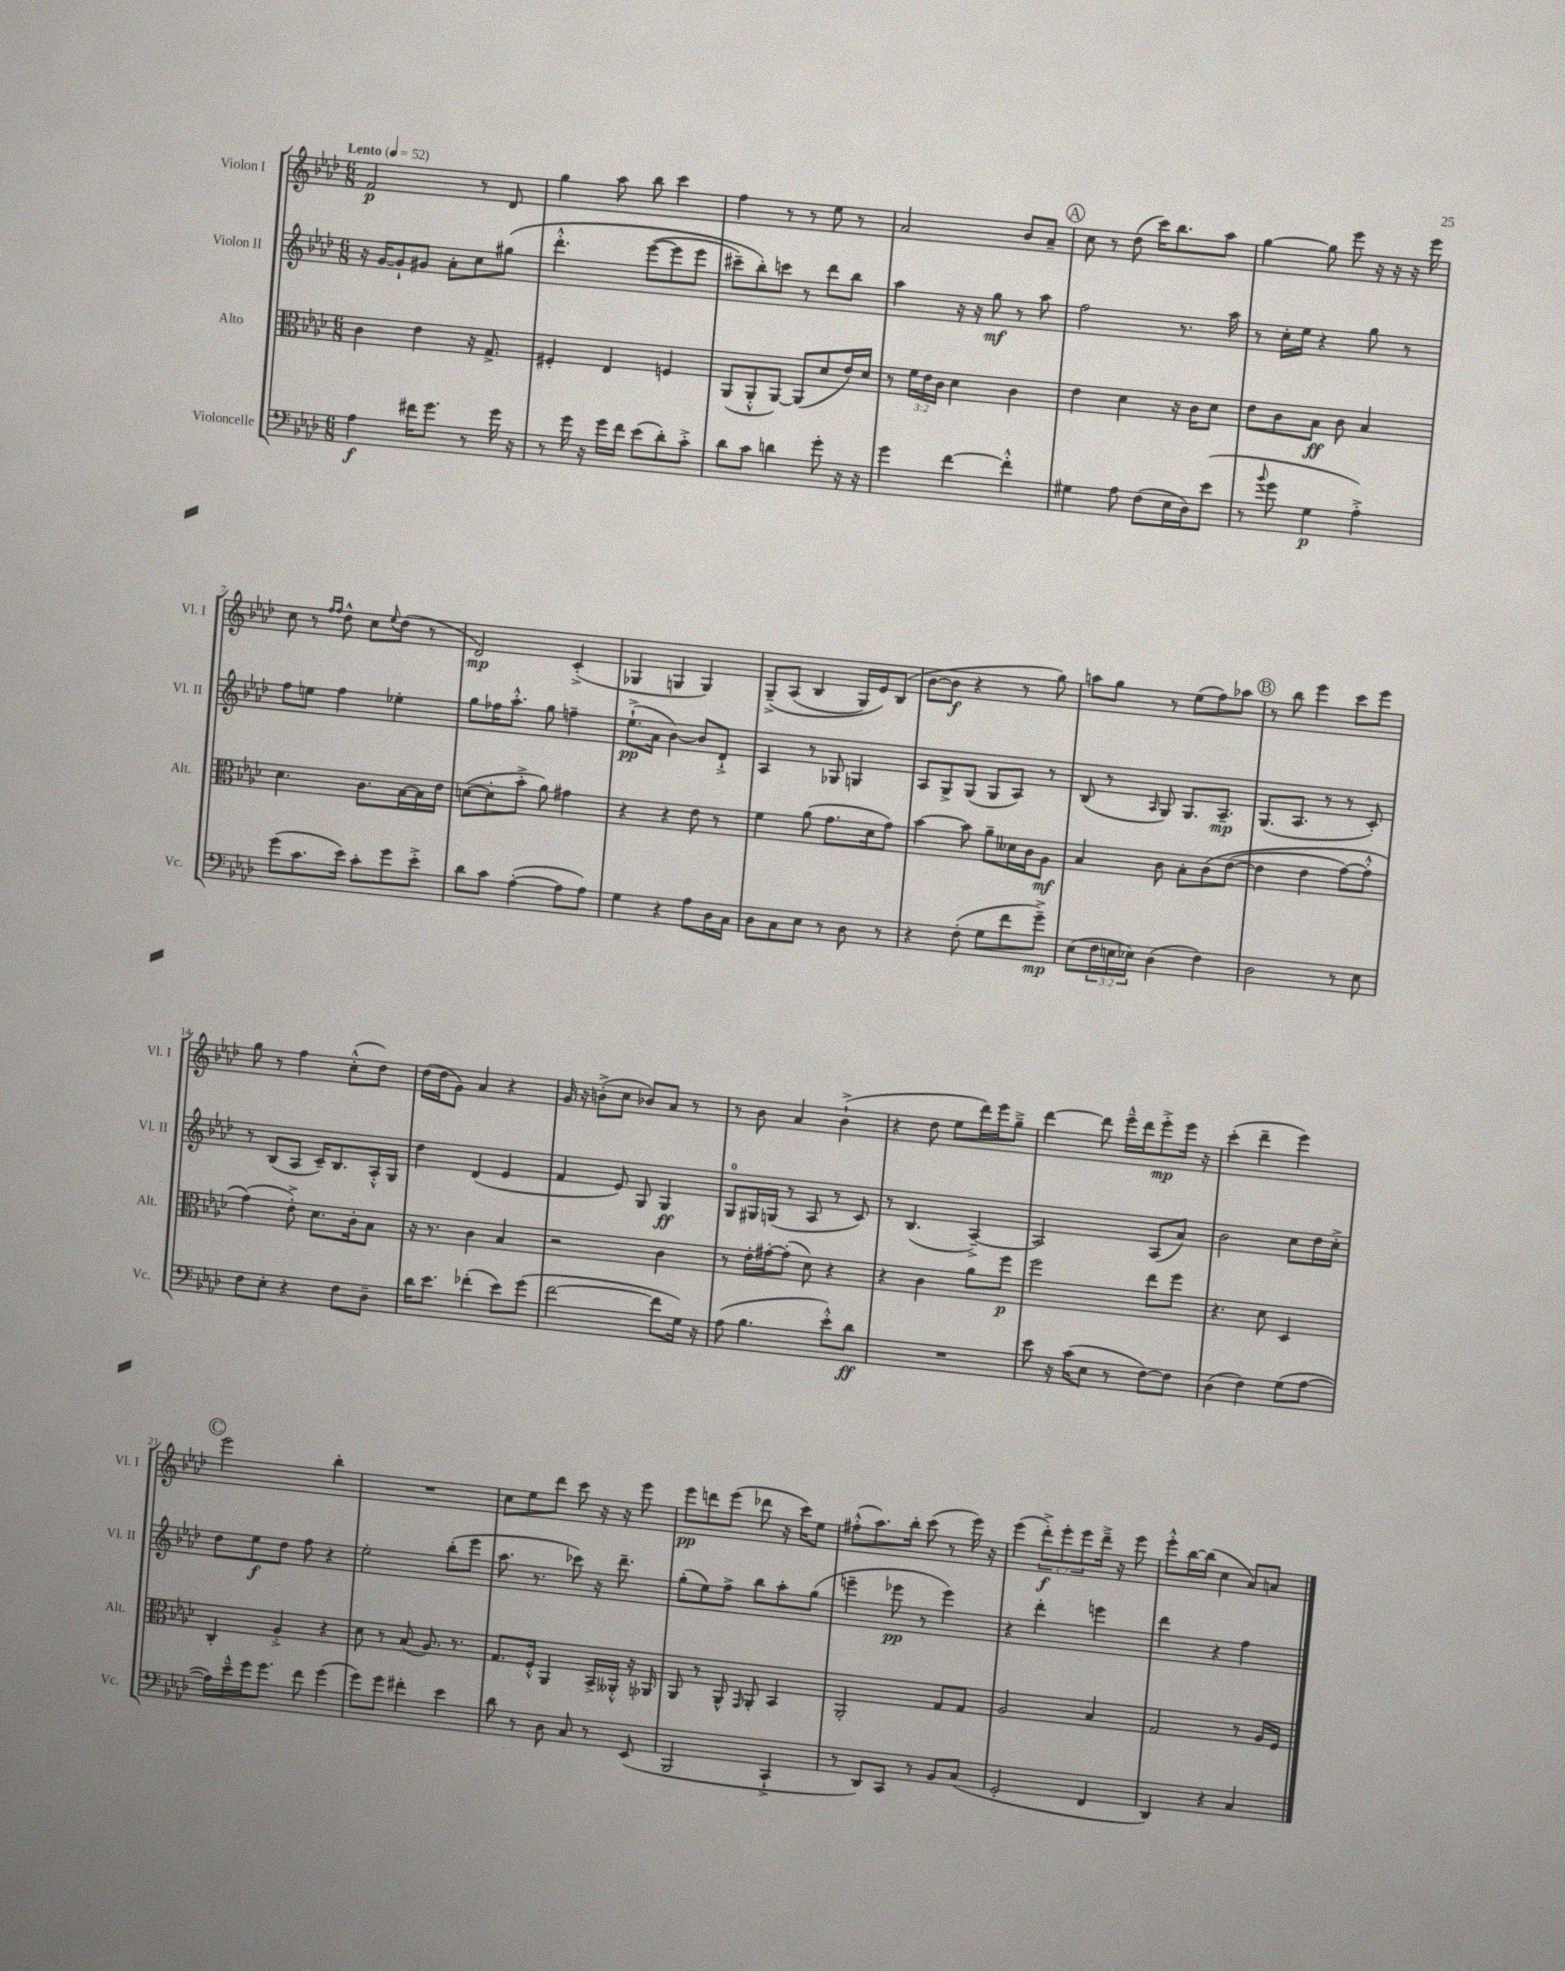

**kern	**dynam	**kern	**dynam	**kern	**dynam	**kern	**dynam
*part4	*part4	*part3	*part3	*part2	*part2	*part1	*part1
*staff4	*staff4	*staff3	*staff3	*staff2	*staff2	*staff1	*staff1
*I"Violoncelle	*	*I"Alto	*	*I"Violon II	*	*I"Violon I	*
*I'Vc.	*	*I'Alt.	*	*I'Vl. II	*	*I'Vl. I	*
*clefF4	*	*clefC3	*	*clefG2	*	*clefG2	*
*k[b-e-a-d-]	*	*k[b-e-a-d-]	*	*k[b-e-a-d-]	*	*k[b-e-a-d-]	*
*M6/8	*	*M6/8	*	*M6/8	*	*M6/8	*
*MM52	*	*MM52	*	*MM52	*	*MM52	*
=1	=1	=1	=1	=1	=1	=1	=1
!	!	!	!	!	!	!LO:TX:a:B:t=Lento	!
4A-\	f	4c\	.	16r	.	2f/	p
.	.	.	.	[16g/KL	.	.	.
.	.	.	.	8g`/]	.	.	.
16f#X\KL	.	4e-\	.	8g#X/J	.	.	.
8.g\J	.	.	.	.	.	.	.
.	.	.	.	8a-'\L	.	.	.
8r	.	16r	.	8cc\	.	8r	.
.	.	8.G^/	.	.	.	.	.
16g\	.	.	.	(8gg#X\J	.	8d-/	.
16r	.	.	.	.	.	.	.
=2	=2	=2	=2	=2	=2	=2	=2
8r	.	4F#X'/	.	4.ddd-'^^\	.	4gg\	.
16g\	.	.	.	.	.	.	.
16r	.	.	.	.	.	.	.
16g\LL	.	4E-/	.	.	.	8aa-\	.
16f\JJ	.	.	.	.	.	.	.
(8e-\L	.	.	.	([8eee-\L	.	8bb-\	.
8d-'\)	.	4Fn/	.	8eee-\]	.	4ccc\	.
8c'^\J	.	.	.	8eee-\J	.	.	.
=3	=3	=3	=3	=3	=3	=3	=3
8d-\L	.	(8AA-/L	.	8ccc#X~\L)	.	4ff\	.
8c\J	.	8AA-'^^/	.	8bb-'\)	.	.	.
4dn\	.	[8AA-/J)	.	8cccn\J	.	8r	.
.	.	(8AA-/L]	.	8r	.	8r	.
8g'\	.	8d-/	.	8ddd-\L	.	8ee-\	.
16r	.	16e-/L)	.	8bb-\J	.	8r	.
16r	.	16d-/JJ	.	.	.	.	.
=4	=4	=4	=4	=4	=4	=4	=4
4g\	.	8r	.	4aa-\	.	2a-/	.
.	.	24f\LL	.	.	.	.	.
.	.	24e-\	.	.	.	.	.
.	.	24c\JJ	.	.	.	.	.
[4f\	.	4d-\	.	16r	.	.	.
.	.	.	.	16r	.	.	.
.	.	.	.	8gg\	mf	.	.
4f'^^\]	.	4c\	.	8r	.	8b-/L	.
.	.	.	.	8aa-\	.	8a-~/J	.
!!LO:REH:place=s1:t=A
=5	=5	=5	=5	=5	=5	=5	=5
4G#X\	.	4e-\	.	2ff\	.	8cc\	.
.	.	.	.	.	.	8r	.
8A-\	.	4d-\	.	.	.	(8dd-\	.
(8F\L	.	.	.	.	.	16ccc\KL)	.
.	.	.	.	.	.	8.bb-\	.
16E-\L	.	16r	.	8.r	.	.	.
16D-\J)	.	16c\KL	.	.	.	.	.
(8e-\J	.	8d-\J	.	.	.	8aa-\J	.
.	.	.	.	16aa-\	.	.	.
=6	=6	=6	=6	=6	=6	=6	=6
8r	.	8e-\L	.	8r	.	[4gg\	.
8qqb-/	.	.	.	.	.	.	.
8g\	.	8c\	.	16cc'\LL	.	.	.
.	.	.	.	16ee-\JJ	.	.	.
4G\	p	8B-\J	ff	4r	.	8gg\]	.
.	.	8c\	.	.	.	8eee-\	.
4A-'^\)	.	4B-/	.	8gg\	.	16r	.
.	.	.	.	.	.	16r	.
.	.	.	.	8r	.	16r	.
.	.	.	.	.	.	16eee-\	.
!!LO:LB:g=z
=7	=7	=7	=7	=7	=7	=7	=7
(8g\L	.	4.d-\	.	8ff\L	.	8cc\	.
8.c\	.	.	.	8een\J	.	8r	.
.	.	.	.	.	.	16qqff/LL	.
.	.	.	.	.	.	16qqff/JJ	.
.	.	.	.	4ff\	.	8dd-^^\	.
16e-\Jk)	.	.	.	.	.	.	.
8c'\L	.	8.c\L	.	.	.	8cc\L	.
.	.	.	.	.	.	8qqee-/	.
8g\	.	.	.	4ee-X'\	.	(8dd-\J	.
.	.	[16B-\L	.	.	.	.	.
8e-'^\J	.	16B-\]	.	.	.	8r	.
.	.	16e-\JJ	.	.	.	.	.
=8	=8	=8	=8	=8	=8	=8	=8
8d-\L	.	([8dn\L	.	8gg\L	.	2d-/)	mp
8c\J	.	8d'\]	.	16ff-X\K	.	.	.
.	.	.	.	8.aa-'^^\J	.	.	.
([4A-'\	.	8b-'^\J	.	.	.	.	.
.	.	8a-\)	.	8gg\	.	.	.
8A-\L]	.	4g#X\	.	4ffn~\	.	(4c'^/	.
8A-\J)	.	.	.	.	.	.	.
=9	=9	=9	=9	=9	=9	=9	=9
4G\	.	4r	.	(8.ee-`^\L	pp	4G-X/	.
.	.	.	.	16a-\Jk	.	.	.
4r	.	4r	.	[4b-\)	.	4Gn/	.
8A-\L	.	8e-\	.	8b-/L]	.	4G/)	.
16D-\L	.	8r	.	8d-`^/J	.	.	.
16C\JJ	.	.	.	.	.	.	.
=10	=10	=10	=10	=10	=10	=10	=10
8D-\L	.	4f\	.	4A-/	.	(8G~^/L	.
8C\	.	.	.	.	.	(8A-/J	.
8E-\J	.	(8a-\	.	8r	.	4B-/	.
8r	.	8.g\L	.	8G-X/	.	.	.
8D-\	.	.	.	4Gn/	.	16G/LL)	.
.	.	16d-\k	.	.	.	16e-/J)	.
8r	.	8g\J)	.	.	.	(8B-/J	.
=11	=11	=11	=11	=11	=11	=11	=11
4r	.	[4b-\	.	8A-/L	.	[8b-\L	.
.	.	.	.	8G^/	.	8b-\J]	f
(8F'\	.	8b-\]	.	(8G/J	.	4r	.
8G\L	.	8a-~\L	.	8G/L	.	.	.
8f\	.	16d--X\L	.	8A-/J)	.	8r	.
.	.	16c\J	.	.	.	.	.
8g~^\J)	mp	8A-\J	mf	8r	.	8gg\)	.
=12	=12	=12	=12	=12	=12	=12	=12
(8E-\L	.	4B-/	.	(8B-/	.	8aan\L	.
24F\L	.	.	.	8r	.	8gg\J	.
24En\	.	.	.	.	.	.	.
24E-X\JJ)	.	.	.	.	.	.	.
.	.	.	.	16qqA-/	.	.	.
(4D-\	.	8c\	.	8G/)	.	8r	.
.	.	8B-'\L	.	8.G/L	.	(8ee-\L	.
4F\)	.	(8c\	.	.	.	8ff\)	.
.	.	.	.	8.A-~/J	mp	.	.
.	.	([8e-\J	.	.	.	8aa-X\J	.
!!LO:REH:place=s1:t=B
=13	=13	=13	=13	=13	=13	=13	=13
2D-\	.	4e-\]	.	(8.G/L	.	8r	.
.	.	.	.	.	.	8bb-\	.
.	.	.	.	8.A-/J	.	.	.
.	.	4e-\	.	.	.	4eee-\	.
.	.	.	.	8r	.	.	.
8r	.	[8g\L)	.	8r	.	8ccc\L	.
8E-\	.	8g'^^\J]	.	8c'/)	.	8eee-\J	.
!!LO:LB:g=z
=14	=14	=14	=14	=14	=14	=14	=14
8F\L	.	(4g\)	.	8r	.	8gg\	.
8E-'\J	.	.	.	(8B-/L	.	8r	.
4r	.	8e-'^\)	.	8A-/J	.	4ff\	.
.	.	8.d-\L	.	16c~/KL)	.	.	.
.	.	.	.	8.B-/	.	.	.
8F\L	.	.	.	.	.	(8cc'^^\L	.
.	.	16c'\k	.	.	.	.	.
8D-~\J	.	8B-\J	.	16A-'^^/L	.	8dd-\J)	.
.	.	.	.	16G/JJ	.	.	.
=15	=15	=15	=15	=15	=15	=15	=15
16d-\KL	.	16r	.	4dd-\	.	(16dd-\LL	.
8.e-\J	.	8.r	.	.	.	16dd-\J	.
.	.	.	.	.	.	8g\J)	.
(4f-X'\	.	4c\	.	(4d-/	.	4a-/	.
8e-\L)	.	4B-/	.	4e-/	.	4r	.
(8g\J	.	.	.	.	.	.	.
=16	=16	=16	=16	=16	=16	=16	=16
[2f\	.	2r	.	4f/	.	16g/	.
.	.	.	.	.	.	16r	.
.	.	.	.	.	.	(8bn'^\L	.
.	.	.	.	8e-/)	.	8cc\J	.
.	.	.	.	8G/	.	8b-X/L)	.
8f\L]	.	4c\	.	4G/	ff	8a-/J	.
16G\Jk)	.	.	.	.	.	8r	.
16r	.	.	.	.	.	.	.
=17	=17	=17	=17	=17	=17	=17	=17
(8A-\	.	8r	.	8G/L	.	8r	.
4.B-\	.	16e-'\LL	.	16G#X/L	.	8b-\	.
.	.	[16g#X'\J	.	(16Gn/JJ	.	.	.
.	.	(8g#'\J]	.	8r	.	4a-/	.
.	.	8d-\)	.	8A-/	.	.	.
8e-'^^\L)	.	4r	.	8r	.	(4b-`^\	.
8d-\J	ff	.	.	8c/)	.	.	.
=18	=18	=18	=18	=18	=18	=18	=18
2.r	.	4r	.	8r	.	4r	.
.	.	.	.	(4.B-/	.	.	.
.	.	4c\	.	.	.	8dd-\	.
.	.	.	.	.	.	8ee-\L	.
.	.	8a-\L	.	[4A-~^/)	.	16ddd-\L)	.
.	.	.	.	.	.	16eee-\J	.
.	.	8ff\J	p	.	.	8gg~^\J	.
=19	=19	=19	=19	=19	=19	=19	=19
8e-\	.	2ff\	.	2A-/]	.	[4ddd-\	.
16r	.	.	.	.	.	.	.
(16c\KL	.	.	.	.	.	.	.
8E-\J	.	.	.	.	.	8ddd-\]	.
8r	.	.	.	.	.	16eee-~^^\LL	.
.	.	.	.	.	.	16ddd-\J	.
[8F\L)	.	8ee-\L	.	(8A-/L	.	8eee-'^\	mp
8F\J]	.	8ff\J	.	8a-/J)	.	16eee-\Jk	.
.	.	.	.	.	.	16r	.
=20	=20	=20	=20	=20	=20	=20	=20
(4D-\	.	4.r	.	2b-\	.	(4ccc'\	.
4F\)	.	.	.	.	.	4ddd-~\	.
.	.	8d-\	.	.	.	.	.
(8G\L	.	4D-/	.	8cc\L	.	4eee-\)	.
[8A-\J	.	.	.	16dd-\L	.	.	.
.	.	.	.	16cc'^\JJ	.	.	.
!!LO:LB:g=z
!!LO:REH:place=s1:t=C
=21	=21	=21	=21	=21	=21	=21	=21
16A-\LL])	.	4C'/	.	8dd-\L	.	2eee-\	.
16e-~^^\	.	.	.	.	.	.	.
16g\J	.	.	.	8ee-\	f	.	.
8.g\J	.	.	.	.	.	.	.
.	.	4A-'^/	.	8dd-\J	.	.	.
8f\	.	.	.	8ff\	.	.	.
(4g\	.	4r	.	4r	.	4bb-'\	.
=22	=22	=22	=22	=22	=22	=22	=22
8g\L)	.	8d-\	.	2ee-'\	.	2.r	.
8g\J	.	8r	.	.	.	.	.
4f#X'\	.	(8B-/	.	.	.	.	.
.	.	8.A-/)	.	.	.	.	.
4e-\	.	.	.	(8bb-'\L	.	.	.
.	.	8.r	.	.	.	.	.
.	.	.	.	8eee-\J	.	.	.
=23	=23	=23	=23	=23	=23	=23	=23
8d-\	.	8.G/L	.	8.aa-\	.	8cc\L	.
8r	.	.	.	.	.	8ee-\	.
.	.	16F'^^/Jk	.	8.r	.	.	.
8D-\	.	4AA-/	.	.	.	8ddd-\J	.
8C/	.	.	.	8ccc-X\)	.	8ccc\	.
8r	.	16BB-^/LL	.	16r	.	16r	.
.	.	16AA--X'^^/JJ	.	8.ddd-~\	.	16r	.
(8EE-/	.	16r	.	.	.	8eee-\	.
.	.	16AA-X/	.	.	.	.	.
=24	=24	=24	=24	=24	=24	=24	=24
2BBB-/	.	8AA-/	.	(8gg'\L	.	8eee-\L	pp
.	.	8r	.	8ee-\)	.	8dddn\	.
.	.	8AA-^^/	.	8ff^\J	.	(8eee-\J	.
.	.	16qqGG/	.	.	.	.	.
.	.	8AA-'/	.	8bb-\L	.	8ddd-X\	.
4CC`^/	.	4BB-/	.	8aa-'\	.	16r	.
.	.	.	.	.	.	16ccc\KL)	.
.	.	.	.	(8gg\J	.	8ee-\J	.
=25	=25	=25	=25	=25	=25	=25	=25
8r	.	2AA-'/	.	4eeen~\	.	(8ff#X'^^\L	.
8DD-/L)	.	.	.	.	.	8.aa-\)	.
8CC/J	.	.	.	8eee-X\	pp	.	.
.	.	.	.	.	.	16bb-'\Jk	.
8r	.	.	.	8r	.	(8ccc\	.
8BB-/L	.	8G/L	.	4eee-\)	.	8r	.
(8C/J	.	8G/J	.	.	.	16eee-\)	.
.	.	.	.	.	.	16r	.
=26	=26	=26	=26	=26	=26	=26	=26
2GG'/	.	2A-/	.	4r	.	(4eee-\	.
.	.	.	.	4ddd-'\	.	12ddd-'^\L)	f
.	.	.	.	.	.	12eee-'\	.
.	.	.	.	.	.	12eee-\	.
4FF/	.	4B-/	.	4eeen\	.	16ddd-~^\Jk	.
.	.	.	.	.	.	16r	.
.	.	.	.	.	.	8eee-\	.
=27	=27	=27	=27	=27	=27	=27	=27
4DD-/)	.	2G/	.	4ddd-\	.	8eee-'^^\L	.
.	.	.	.	.	.	[16bb-\L	.
.	.	.	.	.	.	(16bb-\JJ]	.
4r	.	.	.	4r	.	4cc\	.
4C/	.	8r	.	4ff\	.	8a-/L)	.
.	.	16A-/LL	.	.	.	8an/J	.
.	.	16F/JJ	.	.	.	.	.
==	==	==	==	==	==	==	==
*-	*-	*-	*-	*-	*-	*-	*-
